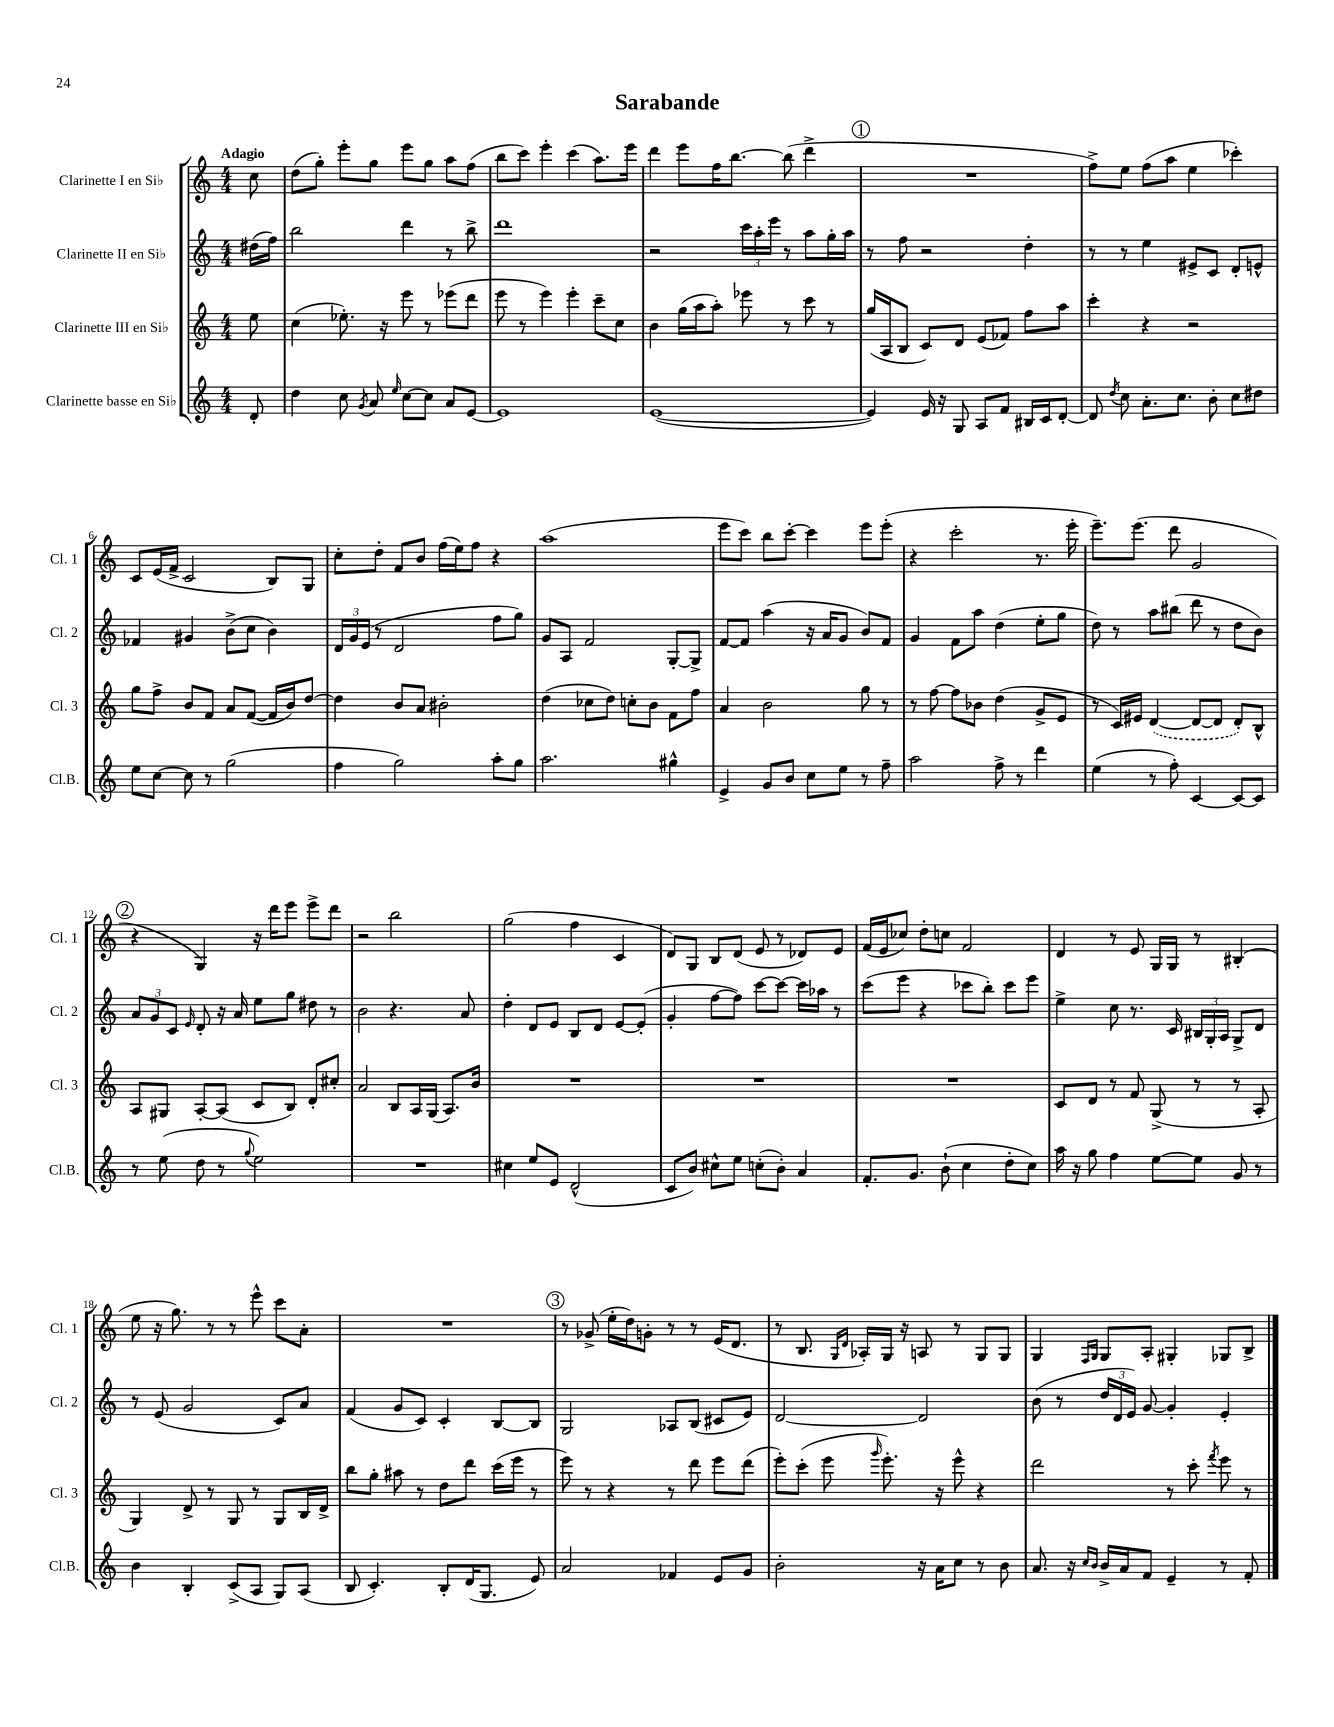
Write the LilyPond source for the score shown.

\header { title = "Sarabande" }
<<
\new StaffGroup <<
\new Staff = "s0" \with { instrumentName = "Clarinette I en Sib" shortInstrumentName = "Cl. 1" } {
    \clef treble \key c \major \numericTimeSignature \time 4/4 \partial 8 \tempo "Adagio"
    \autoBeamOff c''8 |
    d''8[( g''8]-.) e'''8[-. g''8] e'''8[ g''8] a''8[ f''8]( |
    b''8[ c'''8]) e'''4-. c'''4( a''8.[) e'''16] |
    d'''4 e'''8[ f''16 b''8.]~ b''8( d'''4-> |
    \mark \markup { \circle "1" } R1 |
    f''8[->) e''8] f''8[( a''8] e''4 ces'''4-.) |
    c'8[ e'16( f'16]-> c'2 b8[) g8] |
    c''8[-. d''8]-. f'8[ b'8] f''16[( e''16) f''8] r4 |
    a''1( |
    e'''8[ c'''8]) b''8[ c'''8]~-. c'''4 e'''8[ e'''8]-.( |
    r4 c'''2-. r8. e'''16-. |
    e'''8.[--) e'''8.]( d'''8 g'2 |
    \mark \markup { \circle "2" } r4 g4) r16 d'''16[ e'''8] e'''8[-> d'''8] |
    r2 b''2 |
    g''2( f''4 c'4 |
    d'8[) g8] b8[ d'8]( e'8 r8 des'8[) e'8] |
    f'16[( e'16 ces''8]) d''8[-. c''8] f'2 |
    d'4 r8 e'8 g16[ g16] r8 bis4-.( |
    e''8 r16 g''8.) r8 r8 e'''8-^ c'''8[ a'8]-. |
    R1 |
    \mark \markup { \circle "3" } r8 ges'8->( e''16[-. d''16) g'8]-. r8 r8 e'16[( d'8.] |
    r8 b8. \grace { g16[ d'16] } aes16[-.) g16] r16 a8 r8 g8[ g8] |
    g4 \grace { f16[ g16] } g8[ a8]-. gis4-. ges8[ b8]-> \bar "|." |
}
\new Staff = "s1" \with { instrumentName = "Clarinette II en Sib" shortInstrumentName = "Cl. 2" } {
    \clef treble \key c \major \numericTimeSignature \time 4/4 \partial 8
    \autoBeamOff dis''16[( f''16]) |
    b''2 d'''4 r8 b''8-> |
    d'''1 |
    r2 \tuplet 3/2 { c'''16[ a''16-. e'''16] } r8 a''8[ g''16-. a''16] |
    \mark \markup { \circle "1" } r8 f''8 r2 d''4-. |
    r8 r8 e''4 eis'8[-> c'8] d'8[-. e'8]-^ |
    fes'4 gis'4 b'8[->( c''8] b'4) |
    \tuplet 3/2 { d'16[ g'16 e'16]( } r8 d'2 f''8[ g''8]) |
    g'8[ a8] f'2 g8[~-. g8]-> |
    f'8[~ f'8] a''4( r16 a'16[ g'8] b'8[) f'8] |
    g'4 f'8[ a''8] d''4( e''8[-. g''8] |
    d''8) r8 a''8[ bis''8]( d'''8 r8 d''8[ b'8]) |
    \mark \markup { \circle "2" } \tuplet 3/2 { a'8[ g'8 c'8] } \grace { e'16 } d'8-. r16 a'16 e''8[ g''8] dis''8 r8 |
    b'2 r4. a'8 |
    d''4-. d'8[ e'8] b8[ d'8] e'8[~ e'8]-.( |
    g'4-. f''8[~ f''8]) c'''8[~ c'''8]~ c'''16[ aes''16] r8 |
    c'''8[( e'''8] r4 ces'''8[ b''8]-.) ces'''8[ e'''8] |
    e''4-> c''8 r8. c'16 \tuplet 3/2 { bis16[ g16-. a16] } g8[-> d'8] |
    r8 e'8( g'2 c'8[) a'8] |
    f'4( g'8[ c'8]) c'4-. b8[~ b8] |
    \mark \markup { \circle "3" } g2 aes8[ b8]( cis'8[ e'8]) |
    d'2~ d'2 |
    b'8( r8 \tuplet 3/2 { d''16[ d'16 e'16]) } g'8~ g'4-. e'4-. \bar "|." |
}
\new Staff = "s2" \with { instrumentName = "Clarinette III en Sib" shortInstrumentName = "Cl. 3" } {
    \clef treble \key c \major \numericTimeSignature \time 4/4 \partial 8
    \autoBeamOff e''8 |
    c''4( ees''8.-.) r16 e'''8 r8 ees'''8[( d'''8] |
    e'''8 r8 e'''4) e'''4-. c'''8[-- c''8] |
    b'4 g''16[( a''16 a''8]-.) ees'''8 r8 c'''8 r8 |
    \mark \markup { \circle "1" } g''16[( a16 b8] c'8[) d'8] e'8[( fes'8]) f''8[ a''8] |
    c'''4-. r4 r2 |
    g''8[ f''8]-> b'8[ f'8] a'8[ f'8]~( f'16[ b'16) d''8]~ |
    d''4 b'8[ a'8] bis'2-. |
    d''4( ces''8[ d''8]) c''8[-. b'8] f'8[ f''8] |
    a'4 b'2 g''8 r8 |
    r8 f''8~ f''8[ bes'8] d''4( g'8[-> e'8] |
    r8 c'16[) eis'16] \once \slurDashed d'4~( d'8[~ d'8] d'8[-.) b8]-^ |
    \mark \markup { \circle "2" } a8[ gis8] a8[~-. a8]( c'8[ b8]) d'8[-. cis''8]-. |
    a'2 b8[ a16 g16]( a8.[) b'16] |
    R1 |
    R1 |
    R1 |
    c'8[ d'8] r8 f'8 g8->( r8 r8 a8-. |
    g4) d'8-> r8 g8 r8 g8[ b16 d'16]-> |
    b''8[ g''8]-. ais''8 r8 d''8[ d'''8] c'''16[( e'''16] r8 |
    \mark \markup { \circle "3" } e'''8) r8 r4 r8 d'''8 e'''8[ d'''8]( |
    e'''8[-.) c'''8]-.( e'''8 \grace { g'''16 } e'''8.-.) r16 e'''8-^ r4 |
    d'''2 r8 c'''8-. \acciaccatura { f'''8 } e'''8 r8 \bar "|." |
}
\new Staff = "s3" \with { instrumentName = "Clarinette basse en Sib" shortInstrumentName = "Cl.B." } {
    \clef treble \key c \major \numericTimeSignature \time 4/4 \partial 8
    \autoBeamOff d'8-. |
    d''4 c''8 \acciaccatura { g'8 } a'8 \grace { e''16 } c''8[~ c''8] a'8[ e'8]~ |
    e'1 |
    e'1~( |
    \mark \markup { \circle "1" } e'4) e'16 r16 g8 a8[ f'8] bis16[ c'16 d'8]~-. |
    d'8 \acciaccatura { d''8 } c''8 a'8.[-. c''8.] b'8-. c''8[ dis''8] |
    e''8[ c''8]~ c''8 r8 g''2( |
    f''4 g''2) a''8[-. g''8] |
    a''2. gis''4-^ |
    e'4-> g'8[ b'8] c''8[ e''8] r8 f''8-- |
    a''2 f''8-> r8 d'''4 |
    e''4( r8 f''8-.) c'4~ c'8[~ c'8] |
    \mark \markup { \circle "2" } r8 e''8( d''8 r8 \appoggiatura { g''8 } e''2) |
    R1 |
    cis''4 e''8[ e'8] d'2-^( |
    c'8[ b'8]) cis''8[-^ e''8] c''8[-.( b'8]-.) a'4 |
    f'8.[-. g'8.] b'8-!( c''4 d''8[-. c''8]) |
    a''16 r16 g''8 f''4 e''8[~ e''8] g'8 r8 |
    b'4 b4-. c'8[->( a8] g8[) a8]( |
    b8 c'4.-.) b8[-. d'16( g8.] e'8) |
    \mark \markup { \circle "3" } a'2 fes'4 e'8[ g'8] |
    b'2-. r16 a'16[ c''8] r8 b'8 |
    a'8. r16 \grace { c''16[ b'16] } b'16[-> a'16 f'8] e'4-- r8 f'8-. \bar "|." |
}
>>
>>
